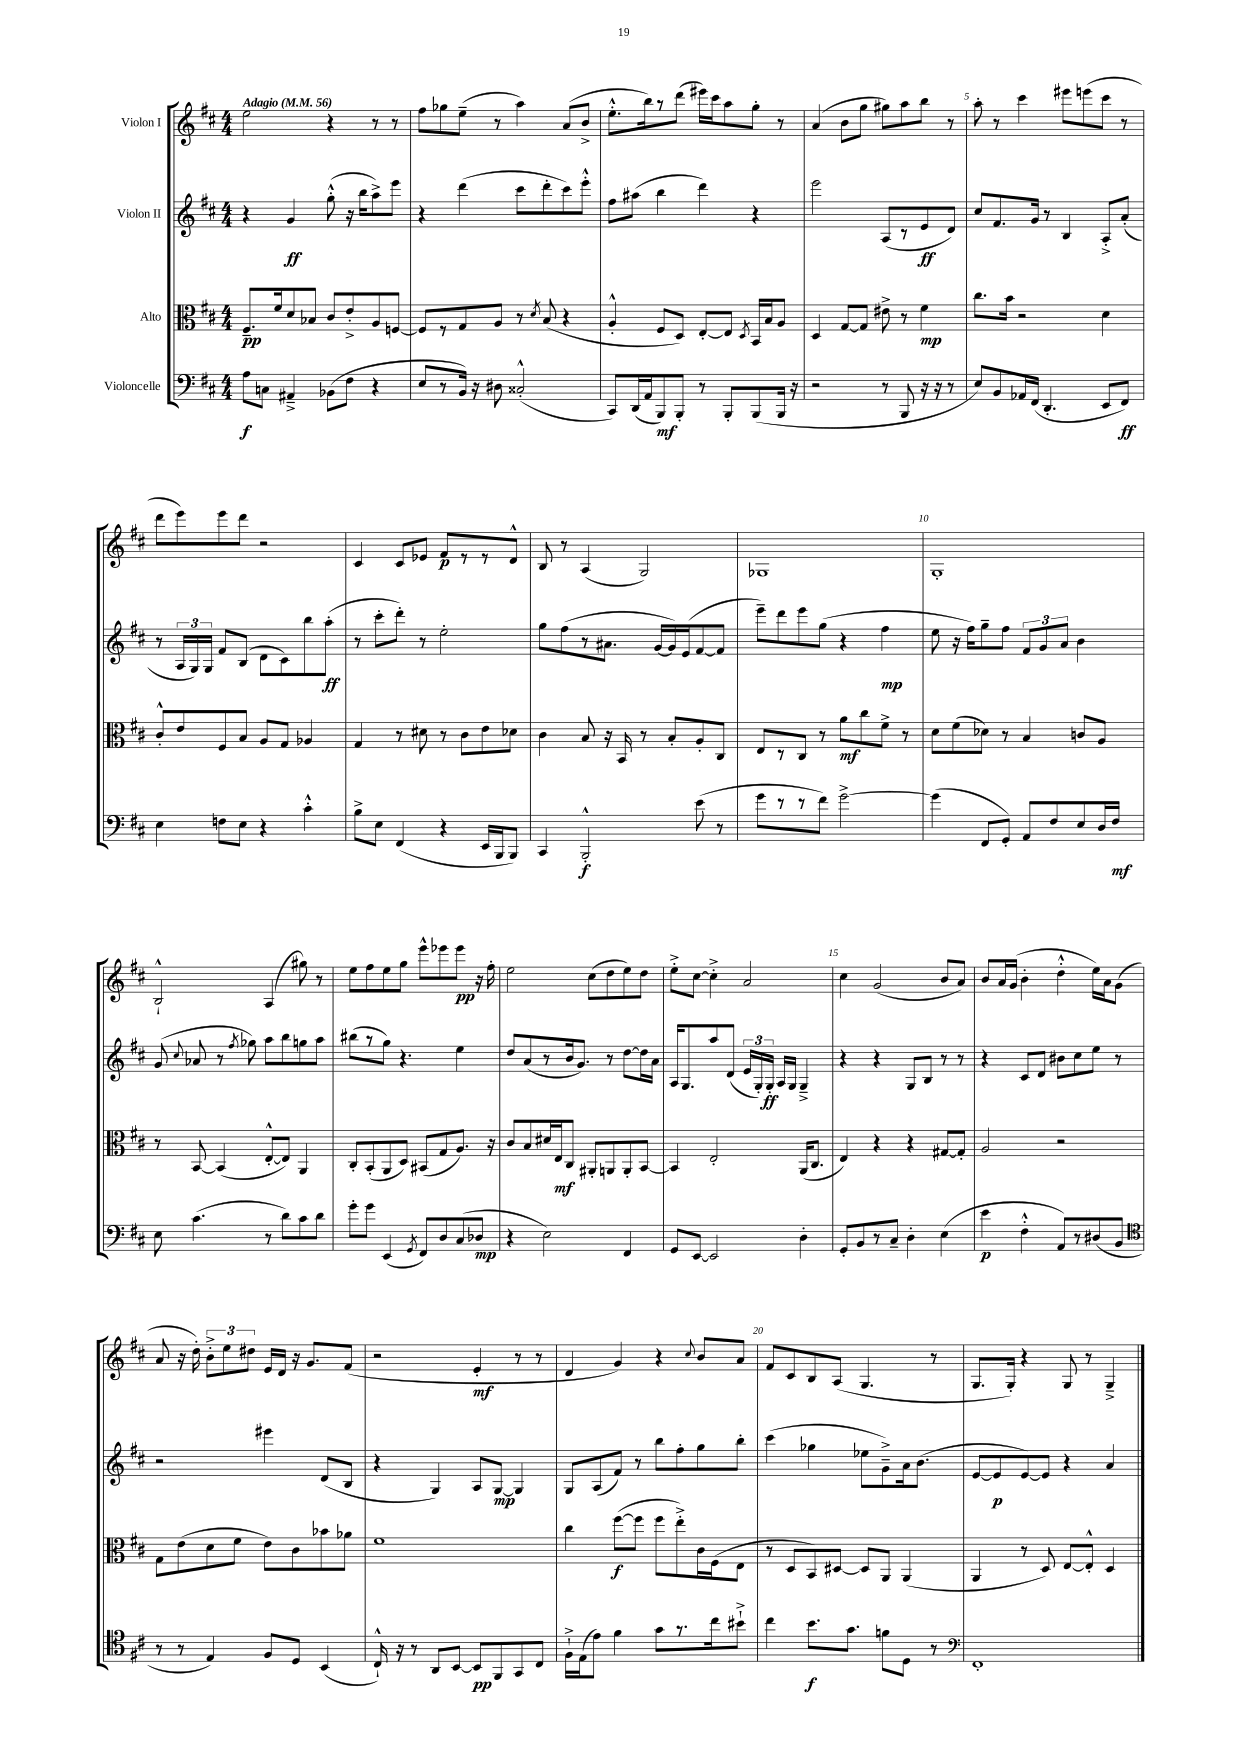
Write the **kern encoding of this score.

**kern	**dynam	**kern	**dynam	**kern	**dynam	**kern	**dynam
*part4	*part4	*part3	*part3	*part2	*part2	*part1	*part1
*staff4	*staff4	*staff3	*staff3	*staff2	*staff2	*staff1	*staff1
*I"Violoncelle	*	*I"Alto	*	*I"Violon II	*	*I"Violon I	*
*clefF4	*	*clefC3	*	*clefG2	*	*clefG2	*
*k[f#c#]	*	*k[f#c#]	*	*k[f#c#]	*	*k[f#c#]	*
*M4/4	*	*M4/4	*	*M4/4	*	*M4/4	*
*MM56	*	*MM56	*	*MM56	*	*MM56	*
=1	=1	=1	=1	=1	=1	=1	=1
!	!	!	!	!	!	!LO:TX:a:B:t=Adagio	!
8A\L	f	8.F#~/L	pp	4r	.	2ee\	.
8Cn\J	.	.	.	.	.	.	.
.	.	16f#/k	.	.	.	.	.
4AA#X~^/	.	8d/	.	4g/	ff	.	.
.	.	8B-X/J	.	.	.	.	.
(8BB-X\L	.	8c#/L	.	(8gg'^^\	.	4r	.
8F#\J	.	8e'^/	.	16r	.	.	.
.	.	.	.	16bb\KL	.	.	.
4r	.	8A/	.	8aa^\)	.	8r	.
.	.	[8Fn/J	.	8eee\J	.	8r	.
=2	=2	=2	=2	=2	=2	=2	=2
8E/L	.	8F/L]	.	4r	.	8ff#\L	.
8r	.	8r	.	.	.	8gg-X\	.
16BB/Jk)	.	8G/	.	(4ddd\	.	(8ee~\J	.
16r	.	.	.	.	.	.	.
8D#X\	.	8A/J	.	.	.	8r	.
(2C##X'^^/	.	8r	.	8ccc#\L	.	4aa\)	.
.	.	8qd/	.	.	.	.	.
.	.	(8B/	.	8ddd'\	.	.	.
.	.	4r	.	8ccc#\)	.	(8a/L	.
.	.	.	.	8eee'^^\J	.	8b^/J	.
=3	=3	=3	=3	=3	=3	=3	=3
8CC#/L)	.	4A'^^/	.	8ff#\L	.	8.ee'^^\L	.
(16DD/L	.	.	.	(8aa#X\J	.	.	.
16AA/J	.	.	.	.	.	16bb\k)	.
8BBB/)	mf	8F#/L	.	4bb\	.	8r	.
8BBB'/J	.	8D/J)	.	.	.	(8ddd\J	.
8r	.	[8E'/L	.	4ddd\)	.	16eee#X\LL)	.
.	.	.	.	.	.	16ccc#\J	.
8BBB'/L	.	8E/J]	.	.	.	8aa\	.
.	.	8qD/	.	.	.	.	.
(8BBB/	.	16BB/LL	.	4r	.	8gg'\J	.
.	.	16B/J	.	.	.	.	.
16BBB/Jk	.	8A/J	.	.	.	8r	.
16r	.	.	.	.	.	.	.
=4	=4	=4	=4	=4	=4	=4	=4
2r	.	4D/	.	2eee\	.	(4a/	.
.	.	[8G/L	.	.	.	8b\L	.
.	.	8G/J]	.	.	.	8gg\J	.
8r	.	8e#X^\	.	(8A/L	.	8gg#X\L)	.
8BBB/	.	8r	.	8r	.	8aa\	.
16r	.	4f#\	mp	8e/	ff	8bb\J	.
16r	.	.	.	.	.	.	.
8r	.	.	.	8d/J)	.	8r	.
=5	=5	=5	=5	=5	=5	=5	=5
8E/L)	.	8.cc#\L	.	8cc#/L	.	8aa'\	.
8BB/	.	.	.	8.f#/	.	8r	.
.	.	16b\Jk	.	.	.	.	.
16AA-X/L	.	2r	.	.	.	4ccc#\	.
(16FF#/JJ	.	.	.	16g/Jk	.	.	.
4.DD'/	.	.	.	8r	.	.	.
.	.	.	.	4B/	.	8eee#X\L	.
.	.	.	.	.	.	(8eeen\	.
8EE/L	.	4d\	.	8A'^/L	.	8ccc#\J	.
8FF#/J)	ff	.	.	(8a'/J	.	8r	.
!!LO:LB:g=z
=6	=6	=6	=6	=6	=6	=6	=6
4E\	.	8c#'^^/L	.	8r	.	8ddd\L	.
.	.	8e/	.	24A/LL	.	8eee\)	.
.	.	.	.	24G/)	.	.	.
.	.	.	.	24G/JJ	.	.	.
8Fn\L	.	8F#/	.	8f#/L	.	8eee\	.
8E\J	.	8B/J	.	(8B/J	.	8ddd\J	.
4r	.	8A/L	.	8d\L	.	2r	.
.	.	8G/J	.	8c#\)	.	.	.
4c#'^^\	.	4A-X/	.	8bb\	.	.	.
.	.	.	.	(8aa'\J	ff	.	.
=7	=7	=7	=7	=7	=7	=7	=7
8B^\L	.	4G/	.	8r	.	4c#/	.
8E\J	.	.	.	8ccc#'\L	.	.	.
(4FF#/	.	8r	.	8ddd'\J)	.	8c#/L	.
.	.	8d#X\	.	8r	.	8e-X/J	.
4r	.	8r	.	2ee'\	.	8f#/L	p
.	.	8c#\L	.	.	.	8r	.
16EE/LL	.	8e\	.	.	.	8r	.
16BBB/J	.	.	.	.	.	.	.
8BBB/J)	.	8d-X\J	.	.	.	8d^^/J	.
=8	=8	=8	=8	=8	=8	=8	=8
4CC#/	.	4c#\	.	8gg\L	.	8B/	.
.	.	.	.	(8ff#\	.	8r	.
2BBB'^^/	f	8B/	.	8r	.	(4A/	.
.	.	16r	.	8.a#X\J	.	.	.
.	.	16BB/	.	.	.	.	.
.	.	8r	.	.	.	2G/)	.
.	.	.	.	[16g/LL	.	.	.
.	.	8B'/L	.	16g/])	.	.	.
.	.	.	.	(16e/J	.	.	.
(8e\	.	8A'/	.	[8f#/	.	.	.
8r	.	8C#/J	.	8f#/J]	.	.	.
=9	=9	=9	=9	=9	=9	=9	=9
8g\L	.	8E/L	.	8eee~\L)	.	1G-X	.
8r	.	8r	.	8ddd\	.	.	.
8r	.	8C#/J	.	8eee\	.	.	.
8f#\J)	.	8r	.	(8gg\J	.	.	.
[2g^\	.	8a\L	mf	4r	.	.	.
.	.	8cc#\	.	.	.	.	.
.	.	8f#^\J	.	4ff#\	mp	.	.
.	.	8r	.	.	.	.	.
=10	=10	=10	=10	=10	=10	=10	=10
(4g\]	.	8d\L	.	8ee\	.	1G'	.
.	.	(8f#\	.	16r	.	.	.
.	.	.	.	16ff#\KL)	.	.	.
8FF#/L	.	8d-X\J)	.	8gg~\	.	.	.
8GG'/J)	.	8r	.	8ff#\J	.	.	.
8AA/L	.	4B/	.	12f#/L	.	.	.
.	.	.	.	12g/	.	.	.
8F#/	.	.	.	.	.	.	.
.	.	.	.	12a/J	.	.	.
8E/	.	8cn/L	.	4b\	.	.	.
16D/L	.	8A/J	.	.	.	.	.
16F#/JJ	mf	.	.	.	.	.	.
!!LO:LB:g=z
=11	=11	=11	=11	=11	=11	=11	=11
8E\	.	8r	.	(8g/	.	2B`^^/	.
.	.	.	.	8qqcc#/	.	.	.
(4.c#\	.	[8BB/	.	8a-X/	.	.	.
.	.	(4BB/]	.	8r	.	.	.
.	.	.	.	8qff#/	.	.	.
.	.	.	.	8gg-X\)	.	.	.
8r	.	[8E'^^/L	.	8aa\L	.	(4A/	.
8d\L)	.	8E/J])	.	8bb\	.	.	.
8c#\	.	4AA/	.	8ggn\	.	8gg#X\)	.
8d\J	.	.	.	8aa\J	.	8r	.
=12	=12	=12	=12	=12	=12	=12	=12
8g'\L	.	8C#'/L	.	(8bb#X\L	.	8ee\L	.
8g\J	.	(8BB'/	.	8r	.	8ff#\	.
(4EE/	.	8AA/	.	8gg\J)	.	8ee\	.
.	.	8D/J)	.	4.r	.	8gg\J	.
8qGG/	.	.	.	.	.	.	.
8FF#/L)	.	(8BB#X/L	.	.	.	8eee^^\L	.
8D/	.	8G/	.	.	.	8eee-X\	.
(8C#/	.	8.A/J)	.	4ee\	.	8eee-\J	pp
8D-X/J	mp	.	.	.	.	16r	.
.	.	16r	.	.	.	16ff#'\	.
=13	=13	=13	=13	=13	=13	=13	=13
4r	.	8c#/L	.	8dd/L	.	2ee\	.
.	.	8B/	.	(8a/	.	.	.
2E\)	.	16d#X/L	.	8r	.	.	.
.	.	16E/J	mf	.	.	.	.
.	.	8C#/J	.	16b/k	.	.	.
.	.	.	.	8.g/J)	.	.	.
.	.	8AA#X'/L	.	.	.	(8cc#\L	.
.	.	8AAn/	.	8r	.	8dd\	.
4FF#/	.	8AA'/	.	[8dd\L	.	8ee\)	.
.	.	[8BB/J	.	16dd\L]	.	8dd\J	.
.	.	.	.	16a\JJ	.	.	.
=14	=14	=14	=14	=14	=14	=14	=14
8GG/L	.	4BB/]	.	16A/KL	.	8ee'^\L	.
.	.	.	.	8.G/	.	.	.
[8EE/J	.	.	.	.	.	[8cc#\J	.
2EE/]	.	2E'/	.	8aa/	.	4cc#'^\]	.
.	.	.	.	(8d/J	.	.	.
.	.	.	.	24e/LL	.	2a/	.
.	.	.	.	24G'/)	.	.	.
.	.	.	.	24G'/JJ	ff	.	.
.	.	.	.	16A/LL	.	.	.
.	.	.	.	16G/JJ	.	.	.
4D'\	.	(16AA/KL	.	4G~^/	.	.	.
.	.	8.C#/J	.	.	.	.	.
=15	=15	=15	=15	=15	=15	=15	=15
8GG'/L	.	4E/)	.	4r	.	4cc#\	.
8BB/	.	.	.	.	.	.	.
8r	.	4r	.	4r	.	(2g/	.
8C#~/J	.	.	.	.	.	.	.
4D'\	.	4r	.	8G/L	.	.	.
.	.	.	.	8B/J	.	.	.
(4E\	.	[8G#X/L	.	8r	.	8b/L	.
.	.	8G#'/J]	.	8r	.	8a/J)	.
=16	=16	=16	=16	=16	=16	=16	=16
4e\	p	2A/	.	4r	.	8b/L	.
.	.	.	.	.	.	16a/L	.
.	.	.	.	.	.	(16g/JJ	.
4F#'^^\	.	.	.	8c#/L	.	4b'\	.
.	.	.	.	8d/J	.	.	.
8AA/L)	.	2r	.	8b#X\L	.	4dd'^^\	.
8r	.	.	.	8cc#\	.	.	.
(8D#X/	.	.	.	8ee\J	.	16ee\LL)	.
.	.	.	.	.	.	16a\J	.
8BB/J	.	.	.	8r	.	(8g\J	.
!!LO:LB:g=z
=17	=17	=17	=17	=17	=17	=17	=17
*clefC4	*	*	*	*	*	*	*
8r	.	8G\L	.	2r	.	8a/	.
8r	.	(8e\	.	.	.	16r	.
.	.	.	.	.	.	16dd'\)	.
4E/)	.	8d\	.	.	.	12b'^\L	.
.	.	.	.	.	.	12ee\	.
.	.	8f#\J	.	.	.	.	.
.	.	.	.	.	.	12dd#X\J	.
8F#/L	.	8e\L)	.	4eee#X\	.	16e/LL	.
.	.	.	.	.	.	16d/JJ	.
8D/J	.	8c#\	.	.	.	16r	.
.	.	.	.	.	.	8.g/L	.
(4BB/	.	8b-X\	.	(8d/L	.	.	.
.	.	8a-X\J	.	8B/J	.	(8f#/J	.
=18	=18	=18	=18	=18	=18	=18	=18
16C#`^^/)	.	1f#	.	4r	.	2r	.
16r	.	.	.	.	.	.	.
8r	.	.	.	.	.	.	.
8AA/L	.	.	.	4G/)	.	.	.
[8BB/J	.	.	.	.	.	.	.
8BB/L]	pp	.	.	8A/L	.	4e'/	mf
8FF#/	.	.	.	[8G/J	mp	.	.
8GG/	.	.	.	4G/]	.	8r	.
8C#/J	.	.	.	.	.	8r	.
=19	=19	=19	=19	=19	=19	=19	=19
16F#`^\LL	.	4cc#\	.	8G/L	.	4d/	.
(16E\J	.	.	.	.	.	.	.
8e\J)	.	.	.	(8A/	.	.	.
4f#\	.	([8ff#\L	f	8f#/J)	.	4g/)	.
.	.	8ff#\J]	.	8r	.	.	.
8g\L	.	8ff#\L	.	8bb\L	.	4r	.
8.r	.	8ee'^\)	.	8ff#'\	.	.	.
.	.	.	.	.	.	8qqcc#/	.
.	.	16c#\L	.	8gg\	.	8b/L	.
16cc#\k	.	(16F#\J	.	.	.	.	.
8b#X`^\J	.	8E\J	.	8bb'\J	.	8a/J	.
=20	=20	=20	=20	=20	=20	=20	=20
4cc#\	.	8r	.	(4ccc#\	.	8f#/L	.
.	.	8D/L	.	.	.	8c#/	.
8.b\L	f	8BB/)	.	4gg-X\	.	8B/	.
.	.	[8D#X/J	.	.	.	(8A/J	.
8.g\J	.	.	.	.	.	.	.
.	.	8D#/L]	.	8ee-X\L	.	4.G/	.
8fn\L	.	8AA/J	.	8g~^\)	.	.	.
8D\J	.	(4AA/	.	16a\k	.	.	.
.	.	.	.	(8.b\J	.	.	.
8r	.	.	.	.	.	8r	.
=21	=21	=21	=21	=21	=21	=21	=21
*clefF4	*	*	*	*	*	*	*
1FF#'	.	4AA/	.	[8e/L	.	8.G/L	.
.	.	.	.	8e/]	p	.	.
.	.	.	.	.	.	16G'/Jk)	.
.	.	8r	.	[8e/)	.	4r	.
.	.	8D/)	.	8e/J]	.	.	.
.	.	[8E/L	.	4r	.	8G/	.
.	.	8E'^^/J]	.	.	.	8r	.
.	.	4D/	.	4a/	.	4G~^/	.
==	==	==	==	==	==	==	==
*-	*-	*-	*-	*-	*-	*-	*-
